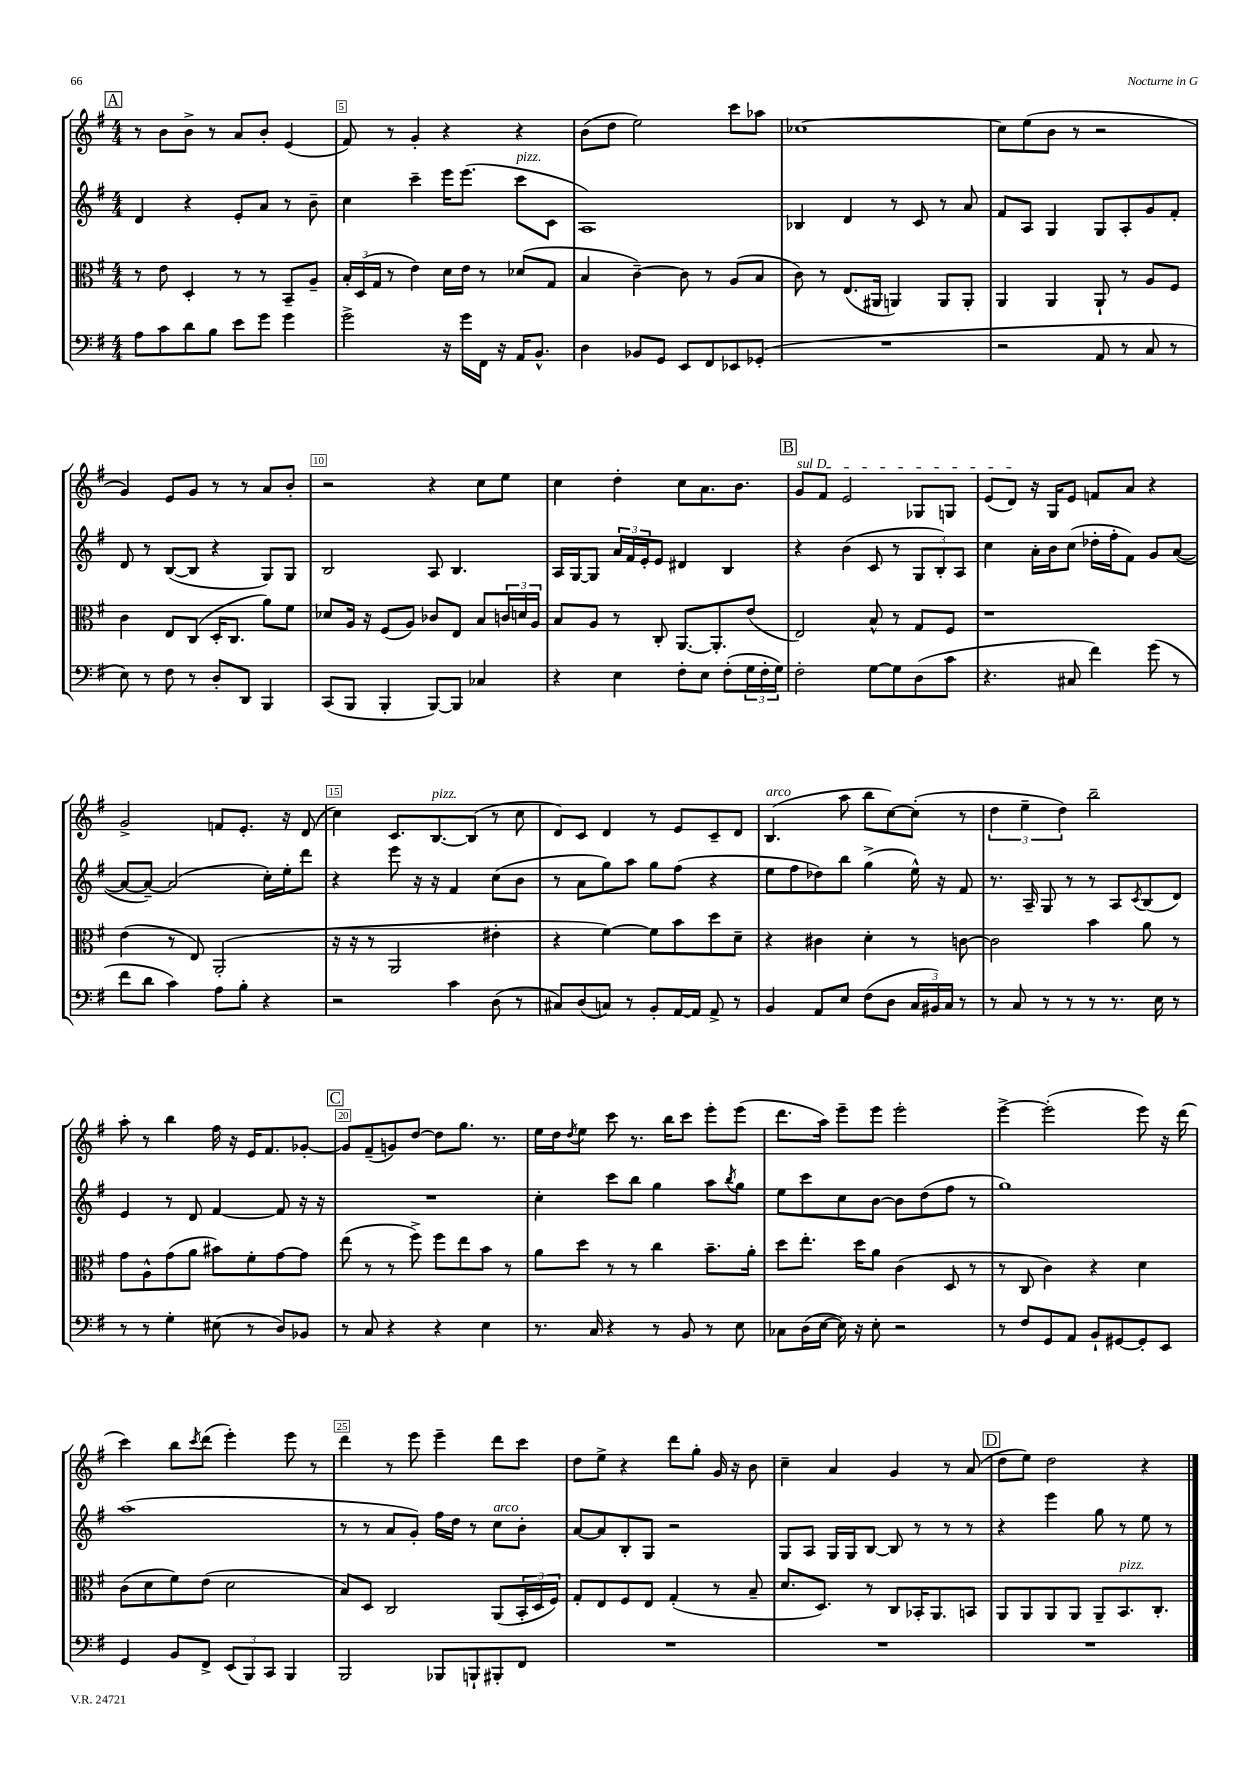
<<
\new StaffGroup <<
\new Staff = "s0" {
    \clef treble \key g \major \numericTimeSignature \time 4/4
    \mark \markup { \box "A" } r8 b'8 b'8-> r8 a'8 b'8-. e'4( |
    fis'8) r8 g'4-. r4 r4 |
    b'8( d''8 e''2) c'''8 aes''8 |
    ces''1~ |
    ces''8 e''8( b'8 r8 r2 |
    g'4) e'8 g'8 r8 r8 a'8 b'8-. |
    r2 r4 c''8 e''8 |
    c''4 d''4-. c''8 a'8. b'8. |
    \mark \markup { \box "B" } \once \override TextSpanner.bound-details.left.text = \markup { \italic "sul D" } g'8\startTextSpan fis'8 e'2 ges8 g8 |
    e'8( d'8\stopTextSpan) r16 g16 e'8 f'8 a'8 r4 |
    g'2-> f'8 e'8.-. r16 d'8( |
    c''4) c'8. b8.~^\markup { \italic "pizz." } b8( r8 c''8 |
    d'8) c'8 d'4 r8 e'8 c'8-- d'8 |
    b4.^\markup { \italic "arco" }( a''8 b''8 c''8~) c''8-.( r8 |
    \tuplet 3/2 { d''4 e''4-- d''4) } b''2-- |
    a''8-. r8 b''4 fis''16 r16 e'16 fis'8. ges'8~-. |
    \mark \markup { \box "C" } ges'8 fis'8--( g'8) d''8~ d''8 g''8. r8. |
    e''16 d''16 \acciaccatura { d''8 } e''8 c'''8 r8. b''16 c'''8 e'''8-. e'''8( |
    d'''8. a''16) e'''8-- e'''8 e'''2-. |
    e'''4~-> e'''2-.( e'''8) r16 d'''16( |
    c'''4) b''8 \acciaccatura { c'''8 } d'''8( e'''4-.) e'''8 r8 |
    d'''4 r8 e'''8 e'''4-- d'''8 c'''8 |
    d''8 e''8-> r4 d'''8 g''8-. g'16 r16 b'8 |
    c''4-- a'4 g'4 r8 a'8( |
    \mark \markup { \box "D" } d''8 e''8) d''2 r4 \bar "|." |
}
\new Staff = "s1" {
    \clef treble \key g \major \numericTimeSignature \time 4/4
    \mark \markup { \box "A" } d'4 r4 e'8-. a'8 r8 b'8-- |
    c''4 c'''4-- e'''16 e'''8.( c'''8^\markup { \italic "pizz." } c'8 |
    a1) |
    bes4 d'4 r8 c'8 r8 a'8 |
    fis'8 a8 g4 g8 a8-. g'8 fis'8-. |
    d'8 r8 b8~( b8 r4 g8) g8 |
    b2 a8 b4. |
    a16 g16~ g8 \tuplet 3/2 { a'16 fis'16 e'16-. } e'8 dis'4 b4 |
    \mark \markup { \box "B" } r4 b'4( c'8 r8 \tuplet 3/2 { g8 b8-.) a8 } |
    c''4 a'16-. b'16 c''8( des''16-. fis''16-. fis'8) g'8 a'8~( |
    a'8~ a'8~--) a'2( c''16-.) e''16-. d'''8 |
    r4 e'''8 r16 r16 fis'4 c''8( b'8 |
    r8 a'8 g''8) a''8 g''8 fis''8( r4 |
    e''8 fis''8 des''8) b''8 g''4->( e''16-^) r16 fis'8 |
    r8. a16-- g8 r8 r8 a8 \acciaccatura { c'8 } b8( d'8) |
    e'4 r8 d'8 fis'4~ fis'8 r16 r16 |
    \mark \markup { \box "C" } R1 |
    c''4-. c'''8 b''8 g''4 a''8 \acciaccatura { b''8 } g''8 |
    e''8 c'''8 c''8 b'8~ b'8 d''8( fis''8 r8 |
    g''1) |
    a''1( |
    r8 r8 a'8 g'8-.) fis''16 d''16 r8 c''8^\markup { \italic "arco" } b'8-. |
    a'8~ a'8 b8-. g8 r2 |
    g8 a8 g16 g16 b8~ b8 r8 r8 r8 |
    \mark \markup { \box "D" } r4 e'''4 g''8 r8 e''8 r8 \bar "|." |
}
\new Staff = "s2" {
    \clef alto \key g \major \numericTimeSignature \time 4/4
    \mark \markup { \box "A" } r8 e'8 d4-. r8 r8 b,8-- a8-- |
    \tuplet 3/2 { b16-. d16( g16 } r8 e'4) d'16 e'16 r8 des'8( g8 |
    b4 c'4~--) c'8 r8 a8( b8 |
    c'8) r8 e8.( ais,16 a,4) a,8 a,8-. |
    a,4 a,4 a,8-! r8 a8 fis8 |
    c'4 e8 c8( d16-. c8. a'8) fis'8 |
    des'8 a16 r16 fis8( a8) ces'8 e8 b8 \tuplet 3/2 { c'16 d'16 a16 } |
    b8 a8 r8 c8-. a,8.~ a,8.-. e'8( |
    \mark \markup { \box "B" } e2) b8-^ r8 g8 fis8 |
    r1 |
    e'4( r8 e8) a,2-.( |
    r16 r16 r8 a,2 eis'4-. |
    r4 fis'4~) fis'8 b'8 d''8 d'8-- |
    r4 cis'4 d'4-. r8 c'8~ |
    c'2 b'4 a'8 r8 |
    g'8 a8-^ g'8( a'8 bis'8) fis'8-. g'8~ g'8 |
    \mark \markup { \box "C" } e''8( r8 r8 fis''8->) fis''8 e''8 b'8 r8 |
    a'8 d''8 r8 r8 c''4 b'8.-- a'16-. |
    d''8 e''8.-. d''16 a'8 c'4( d8 r8 |
    r8 c8 c'4) r4 d'4 |
    c'8( d'8 fis'8) e'8( d'2 |
    b8) d8 c2 a,8( \tuplet 3/2 { b,16-. d16 fis16) } |
    g8-. e8 fis8 e8 g4-.( r8 b8-- |
    d'8. d8.) r8 c8 bes,16-. a,8. b,8 |
    \mark \markup { \box "D" } a,8 a,8 a,8 a,8 a,8-- b,8.^\markup { \italic "pizz." } c8.-. \bar "|." |
}
\new Staff = "s3" {
    \clef bass \key g \major \numericTimeSignature \time 4/4
    \mark \markup { \box "A" } a8 c'8 d'8 b8 e'8 g'8 g'4 |
    g'2-> r16 g'16 fis,16 r16 a,16 b,8.-^ |
    d4 bes,8 g,8 e,8 fis,8 ees,8 ges,8-.( |
    R1 |
    r2 a,8 r8 c8 r8 |
    e8) r8 fis8 r8 d8-. d,8 b,,4 |
    c,8( b,,8 b,,4-. b,,8~) b,,8 ces4 |
    r4 e4 fis8-. e8 fis8-.( \tuplet 3/2 { g16 fis16-. g16) } |
    \mark \markup { \box "B" } fis2-. g8~ g8 d8( c'8 |
    r4. cis8 fis'4) g'8( r8 |
    fis'8 d'8 c'4) a8 b8-. r4 |
    r2 c'4 d8( r8 |
    cis8) d8( c8) r8 b,8-. a,16~ a,16 a,8-> r8 |
    b,4 a,8 e8 fis8( d8 \tuplet 3/2 { c16 bis,16) c16 } r8 |
    r8 c8 r8 r8 r8 r8. e16 r8 |
    r8 r8 g4-. eis8( r8 d8) bes,8 |
    \mark \markup { \box "C" } r8 c8 r4 r4 e4 |
    r8. c16 r4 r8 b,8 r8 e8 |
    ces8 d16( e16~ e16) r16 e8-. r2 |
    r8 fis8 g,8 a,8 b,8-! gis,8~ gis,8-. e,8 |
    g,4 b,8 fis,8-> \tuplet 3/2 { e,8( b,,8) c,8 } b,,4 |
    b,,2 bes,,8 b,,8-! bis,,8-. fis,8 |
    R1 |
    R1 |
    \mark \markup { \box "D" } R1 \bar "|." |
}
>>
>>
\layout { \context { \Score currentBarNumber = #4 \override BarNumber.break-visibility = ##(#f #t #t) barNumberVisibility = #(every-nth-bar-number-visible 5) \override BarNumber.stencil = #(make-stencil-boxer 0.1 0.3 ly:text-interface::print) } }
